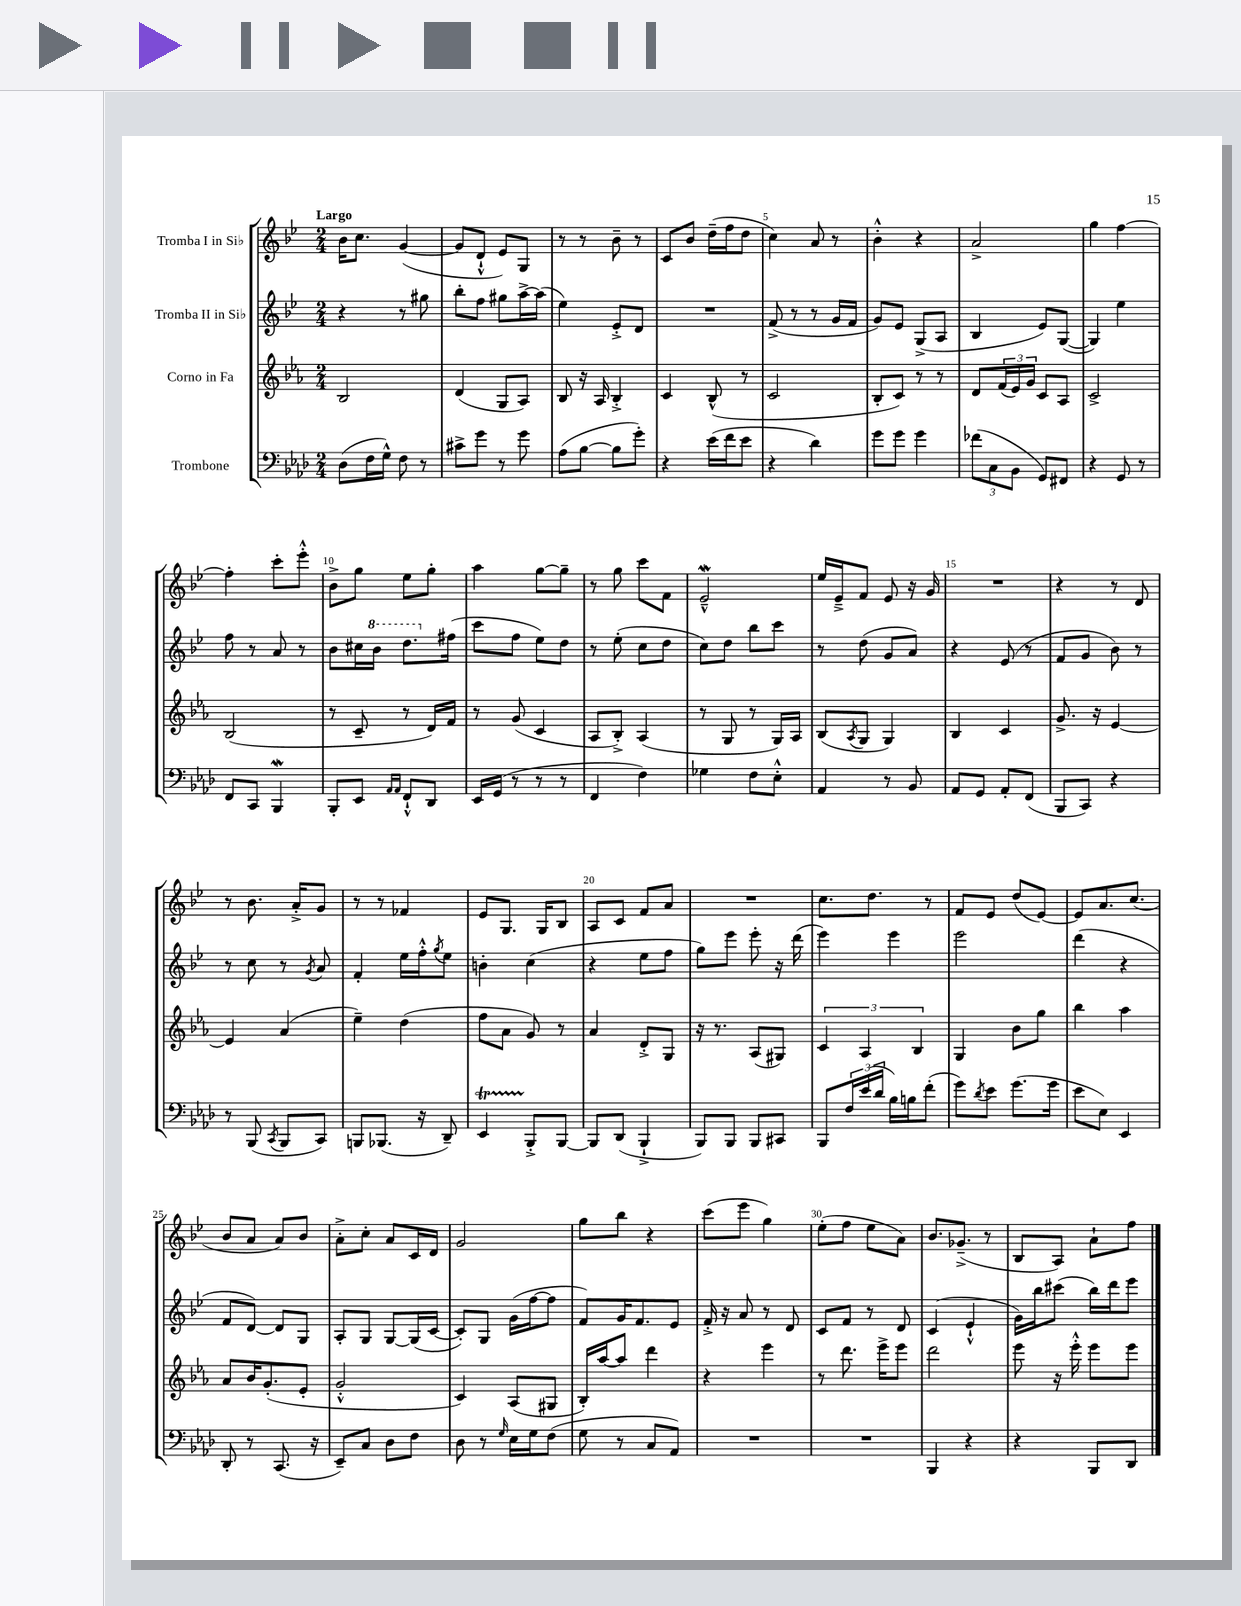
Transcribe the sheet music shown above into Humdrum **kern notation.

**kern	**kern	**kern	**kern
*part4	*part3	*part2	*part1
*staff4	*staff3	*staff2	*staff1
*I"Trombone	*I"Corno in Fa	*I"Tromba II in Si♭	*I"Tromba I in Si♭
*clefF4	*clefG2	*clefG2	*clefG2
*k[b-e-a-d-]	*k[b-e-a-]	*k[b-e-]	*k[b-e-]
*M2/4	*M2/4	*M2/4	*M2/4
=1	=1	=1	=1
!	!	!	!LO:TX:a:B:t=Largo
(8D-\L	2B-/	4r	16b-\KL
.	.	.	8.cc\J
16F\L	.	.	.
16G^^\JJ)	.	.	.
8F\	.	8r	([4g/
8r	.	8gg#X\	.
=2	=2	=2	=2
8c#X^\L	(4d/	8bb-'\L	8g/L]
8g\J	.	8ff\J	8d`^^/J
8r	8G/L	8gg#X\L	8e-/L)
8g\	8A-/J)	[16aa^\L	8G/J
.	.	(16aa\JJ]	.
=3	=3	=3	=3
(8A-\L	8B-/	4ee-\)	8r
[8B-\J	16r	.	8r
.	16A-/	.	.
8B-\L]	4B-'^/	8e-'^/L	8b-~\
8g'\J)	.	8d/J	8r
=4	=4	=4	=4
4r	4c/	2r	8c/L
.	.	.	8b-/J
(16e-\LL	(8B-^^/	.	(16dd~\LL
16f\J	.	.	16ff\J
8e-\J	8r	.	8dd\J
=5	=5	=5	=5
4r	2c/	(8f^/	4cc\)
.	.	8r	.
4d-\)	.	8r	8a/
.	.	16g/LL	8r
.	.	16f/JJ	.
=6	=6	=6	=6
8g\L	8B-'/L	8g/L)	4b-'^^\
8g\J	8c/J)	8e-/J	.
4g\	8r	(8G^/L	4r
.	8r	8A/J	.
=7	=7	=7	=7
(12f-X\L	8d/L	4B-/	2a^/
12C\	.	.	.
.	(24f/L	.	.
12BB-\J	24e-/)	.	.
.	24g/JJ	.	.
8GG/L)	8c/L	8e-/L)	.
8FF#X/J	8A-/J	([8G/J	.
=8	=8	=8	=8
4r	2c^/	4G/])	4gg\
8GG/	.	4ee-\	[4ff\
8r	.	.	.
!!LO:LB:g=z
=9	=9	=9	=9
8FF/L	(2B-/	8ff\	4ff'\]
8CC/J	.	8r	.
4BBB-W/	.	8a/	8ccc'\L
.	.	8r	8eee-'^^\J
=10	=10	=10	=10
8BBB-'/L	8r	8b-\L	8b-^\L
8EE-/J	8c~/	16cc#X\L	8gg\J
*	*	*8va	*
.	.	16bb-\JJ	.
16qqAA-/LL	.	.	.
16qqAA-/JJ	.	.	.
8FF`^^/L	8r	8.ddd\L	8ee-\L
8DD-/J	16d/LL)	.	8gg'\J
*	*	*X8va	*
.	16f/JJ	(16ff#X\Jk	.
=11	=11	=11	=11
16EE-/LL	8r	8ccc\L	4aa\
(16GG/JJ	.	.	.
8r	(8g/	8ff\J	.
8r	4c/	8ee-\L)	[8gg\L
8r	.	8dd\J	8gg~\J]
=12	=12	=12	=12
4FF/	8A-/L	8r	8r
.	8B-'^/J)	(8ee-'\	8gg\
4F\)	(4A-/	8cc\L	8ccc\L
.	.	8dd\J	8f\J
=13	=13	=13	=13
4G-X\	8r	8cc\L)	2e-w~^^/
.	8G/	8dd\J	.
8F\L	8r	8bb-\L	.
8E-'^^\J	16G/LL)	8ccc\J	.
.	16A-/JJ	.	.
=14	=14	=14	=14
4AA-/	(8B-/L	8r	16ee-/LL
.	.	.	16e-~^/J
.	8qA-/	.	.
.	8G/J	(8dd\	8f/J
8r	4G/)	8g/L	8e-/
8BB-/	.	8a/J)	16r
.	.	.	16g/
=15	=15	=15	=15
8AA-/L	4B-/	4r	2r
8GG/J	.	.	.
8AA-'/L	4c/	(8e-/	.
(8FF/J	.	8r	.
=16	=16	=16	=16
8BBB-/L	8.g^/	8f/L	4r
8CC/J)	.	8g/J	.
.	16r	.	.
4r	[4e-/	8b-\)	8r
.	.	8r	8d/
!!LO:LB:g=z
=17	=17	=17	=17
8r	4e-/]	8r	8r
(8BBB-/	.	8cc\	8.b-\
8qCC/	.	.	.
8BBB-/L	(4a-/	8r	.
.	.	.	16a'^/KL
.	.	8qg/	.
8CC/J)	.	8a/	8g/J
=18	=18	=18	=18
8BBBn/L	4ee-~\)	4f'/	8r
(8.BBB-X/J	.	.	8r
.	(4dd\	16ee-\LL	4f-X/
16r	.	16ff'^^\J	.
.	.	8qgg/	.
8DD-~/)	.	8ee-\J	.
=19	=19	=19	=19
4EE-T/	8ff\L	4bn'\	8e-/L
.	8a-\J	.	8.G/J
8BBB-'^/L	8g/)	(4cc\	.
.	.	.	16G/KL
[8BBB-/J	8r	.	8B-/J
=20	=20	=20	=20
8BBB-/L]	4a-/	4r	8A/L
(8DD-/J	.	.	8c/J
4BBB-`^/	8d'^/L	8ee-\L	8f/L
.	8G/J	8ff\J	8a/J
=21	=21	=21	=21
8BBB-/L)	16r	8gg\L)	2r
.	8.r	.	.
8BBB-/J	.	8eee-\J	.
8BBB-/L	(8A-/L	8eee-'\	.
8CC#X/J	8G#X/J)	16r	.
.	.	(16ddd\	.
=22	=22	=22	=22
8BBB-/L	6c/	4eee-\)	8.cc\L
24F/L	.	.	.
(24e-/	6A-/	.	.
.	.	.	8.dd\J
24d-/JJ	.	.	.
16B-\LL)	.	4eee-\	.
16Bn\J	.	.	.
.	6B-/	.	.
(8f'\J	.	.	8r
=23	=23	=23	=23
8g\L)	4G/	2eee-\	8f/L
8qd-/	.	.	.
8e-\J	.	.	8e-/J
(8.g\L	8b-\L	.	(8dd/L
.	8gg\J	.	[8e-/J)
16g\Jk	.	.	.
=24	=24	=24	=24
8e-\L	4bb-\	(4ddd\	8e-/L]
8E-\J)	.	.	8.a/
4EE-/	4aa-\	4r	.
.	.	.	(8.cc/J
!!LO:LB:g=z
=25	=25	=25	=25
8DD-'/	8a-/L	8f/L	8b-/L
8r	16b-/K	[8d/J)	8a/J
.	(8.g'/	.	.
(8.CC/	.	8d/L]	8a/L)
.	8e-'/J	8G/J	8b-/J
16r	.	.	.
=26	=26	=26	=26
8EE-~/L)	2g'^^/	8A'/L	8a'^\L
8C/J	.	8G/J	8cc'\J
8D-\L	.	[8G/L	8a/L
8F\J	.	(16G/L]	16c/L
.	.	[16c/JJ	16d/JJ
=27	=27	=27	=27
8D-\	4c/)	8c'/L])	2g/
8r	.	8G/J	.
16qqG/	.	.	.
16E-\LL	(8A-/L	(16g\LL	.
16G\J	.	[16ff\J	.
(8F\J	8G#X/J	8ff\J]	.
=28	=28	=28	=28
8G\	16B-'/LL)	8f/L)	8gg\L
.	[16aa-/J	.	.
8r	8aa-/J]	16g/K	8bb-\J
.	.	8.f/	.
8C/L	4ddd\	.	4r
8AA-/J)	.	8e-/J	.
=29	=29	=29	=29
2r	4r	16f'^/	(8ccc\L
.	.	16r	.
.	.	8a/	8eee-\J
.	4eee-\	8r	4gg\)
.	.	8d/	.
=30	=30	=30	=30
2r	8r	8c/L	(8ee-'\L
.	8.ddd\	8f/J	8ff\J
.	.	8r	8ee-\L
.	16eee-^\KL	.	.
.	8eee-\J	8d/	8a\J)
=31	=31	=31	=31
4BBB-/	2ddd\	(4c/	8.b-/L
.	.	.	(8.g-X~^/J
4r	.	4e-`^^/	.
.	.	.	8r
=32	=32	=32	=32
4r	8eee-\	16g\LL)	8B-/L
.	.	16bb-\J	.
.	16r	(8ccc#X\J	8A/J)
.	16eee-'^^\	.	.
8BBB-/L	8eee-\L	16bb-\LL)	8a`\L
.	.	16ddd\J	.
8DD-/J	8eee-\J	8eee-\J	8ff\J
==	==	==	==
*-	*-	*-	*-
